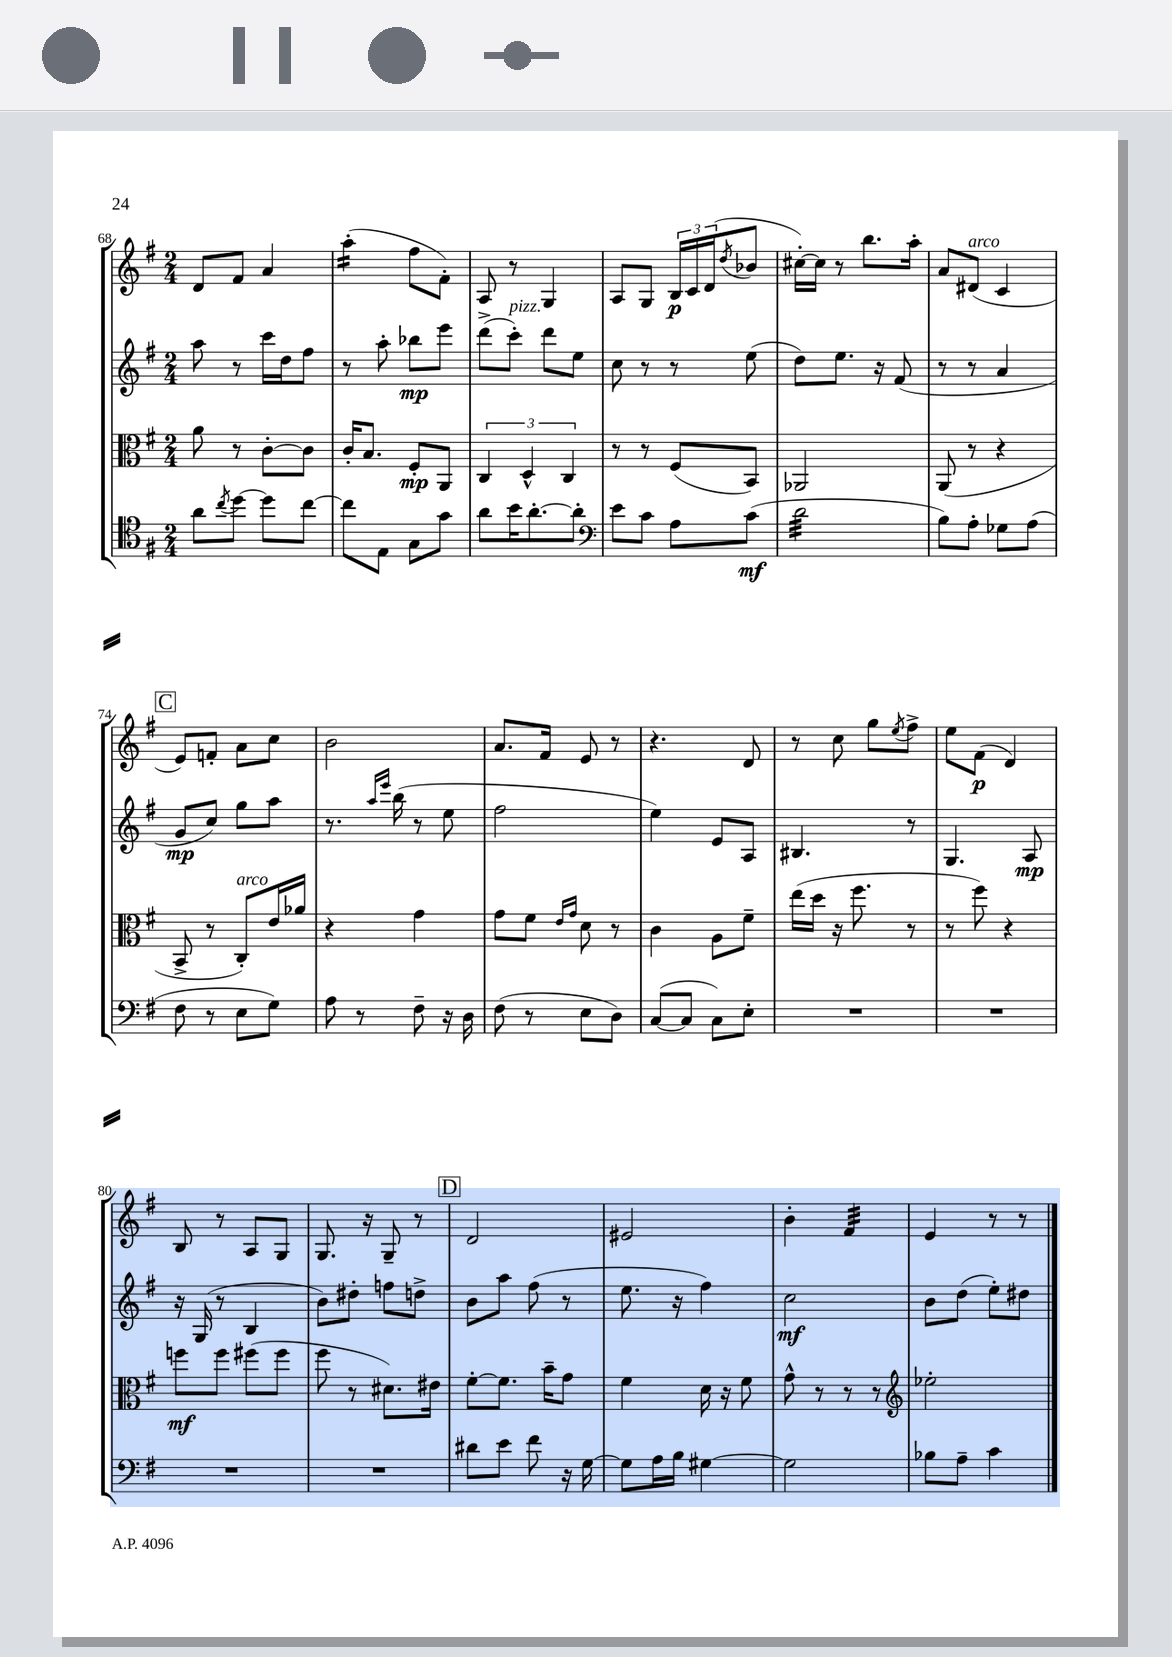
<<
\new StaffGroup <<
\new Staff = "s0" {
    \clef treble \key g \major \numericTimeSignature \time 2/4
    d'8 fis'8 a'4 |
    a''4:16-.( fis''8 fis'8-.) |
    a8 r8 g4 |
    a8 g8 \tuplet 3/2 { b16\p c'16 d'16( } \acciaccatura { d''8 } bes'8 |
    cis''16~-.) cis''16 r8 b''8. a''16-. |
    a'8 dis'8^\markup { \italic "arco" }( c'4 |
    \mark \markup { \box "C" } e'8) f'8-. a'8 c''8 |
    b'2 |
    a'8. fis'16 e'8 r8 |
    r4. d'8 |
    r8 c''8 g''8 \acciaccatura { e''8 } fis''8-> |
    e''8 fis'8\p( d'4) |
    b8 r8 a8 g8 |
    g8. r16 g8-- r8 |
    \mark \markup { \box "D" } d'2 |
    eis'2 |
    b'4-. fis'4:32 |
    e'4 r8 r8 \bar "|." |
}
\new Staff = "s1" {
    \clef treble \key g \major \numericTimeSignature \time 2/4
    a''8 r8 c'''16 d''16 fis''8 |
    r8 a''8-. bes''8\mp e'''8 |
    d'''8->( c'''8-.^\markup { \italic "pizz." }) d'''8 e''8 |
    c''8 r8 r8 e''8( |
    d''8) e''8. r16 fis'8( |
    r8 r8 a'4 |
    \mark \markup { \box "C" } g'8\mp c''8) g''8 a''8 |
    r8. \grace { a''16 e'''16 } b''16( r8 e''8 |
    fis''2 |
    e''4) e'8 a8 |
    bis4. r8 |
    g4. a8\mp |
    r16 g16( r8 b4 |
    b'8) dis''8-. f''8 d''8-> |
    \mark \markup { \box "D" } b'8 a''8 fis''8( r8 |
    e''8. r16 fis''4) |
    c''2\mf |
    b'8 d''8( e''8-.) dis''8 \bar "|." |
}
\new Staff = "s2" {
    \clef alto \key g \major \numericTimeSignature \time 2/4
    a'8 r8 c'8~-. c'8 |
    c'16-. b8. fis8-.\mp a,8 |
    \tuplet 3/2 { c4 d4-^ c4 } |
    r8 r8 fis8( b,8) |
    aes,2 |
    a,8( r8 r4 |
    \mark \markup { \box "C" } b,8-> r8 c8-.^\markup { \italic "arco" }) e'16 aes'16 |
    r4 g'4 |
    g'8 fis'8 \grace { e'16 g'16 } d'8 r8 |
    c'4 a8 fis'8-- |
    e''16( d''16 r16 fis''8. r8 |
    r8 fis''8) r4 |
    f''8\mf f''8 fis''8( fis''8 |
    fis''8 r8 dis'8.) eis'16 |
    \mark \markup { \box "D" } fis'8~-. fis'8. b'16-- g'8 |
    fis'4 d'16 r16 fis'8 |
    g'8-^ r8 r8 r8 |
    \clef treble ees''2-. \bar "|." |
}
\new Staff = "s3" {
    \clef tenor \key g \major \numericTimeSignature \time 2/4
    a'8 \acciaccatura { c''8 } d''8~ d''8 c''8~ |
    c''8 e8 g8 g'8 |
    a'8 b'16 a'8.~-. a'8-. |
    \clef bass e'8 c'8 a8 c'8\mf( |
    d'2:32 |
    b8) a8-. ges8 a8( |
    \mark \markup { \box "C" } fis8 r8 e8 g8) |
    a8 r8 fis8-- r16 d16 |
    fis8( r8 e8 d8) |
    c8~( c8 c8) e8-. |
    R2 |
    R2 |
    R2 |
    R2 |
    \mark \markup { \box "D" } dis'8 e'8 fis'8 r16 g16~ |
    g8 a16 b16 gis4~ |
    gis2 |
    bes8 a8-- c'4 \bar "|." |
}
>>
>>
\layout { \context { \Score currentBarNumber = #68 } }
